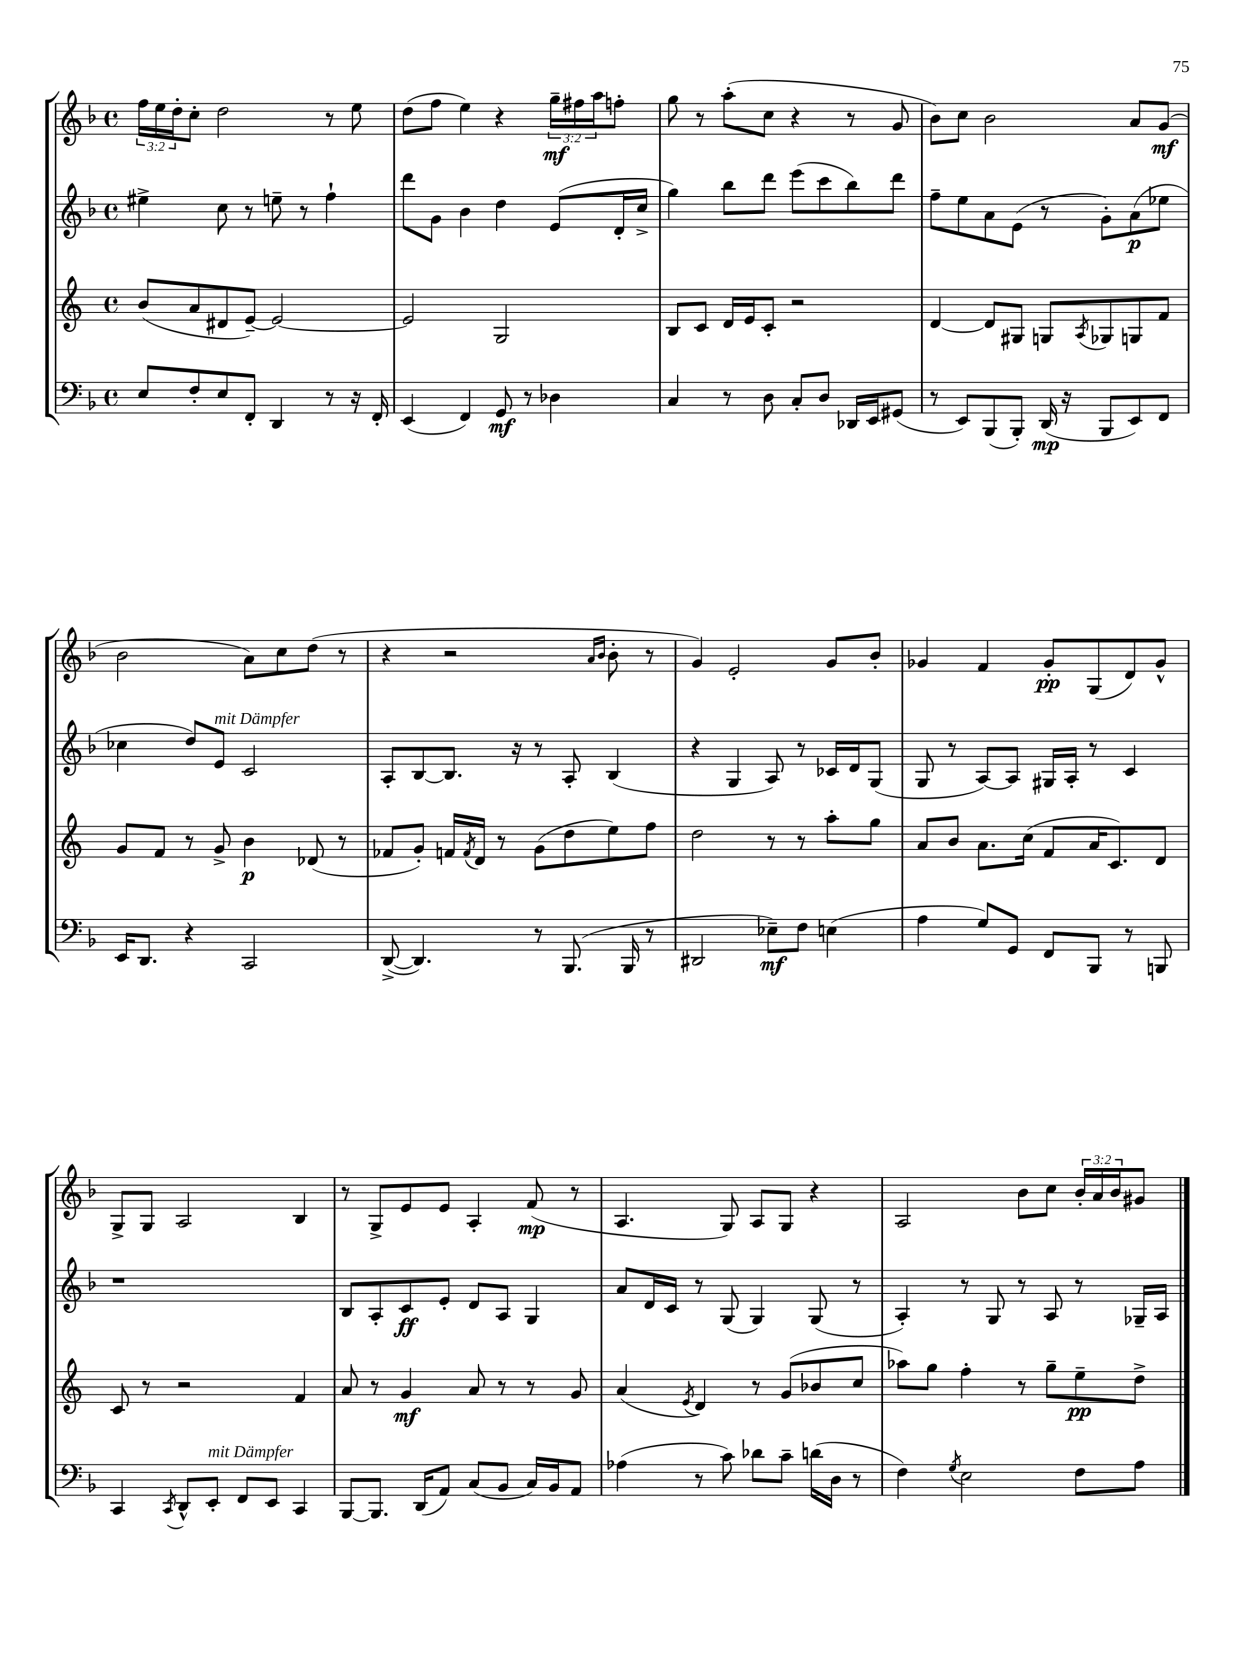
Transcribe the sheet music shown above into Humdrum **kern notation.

**kern	**dynam	**kern	**dynam	**kern	**dynam	**kern	**dynam
*part4	*part4	*part3	*part3	*part2	*part2	*part1	*part1
*staff4	*staff4	*staff3	*staff3	*staff2	*staff2	*staff1	*staff1
*clefF4	*	*clefG2	*	*clefG2	*	*clefG2	*
*k[b-]	*	*k[]	*	*k[b-]	*	*k[b-]	*
*M4/4	*	*M4/4	*	*M4/4	*	*M4/4	*
*met(c)	*	*met(c)	*	*met(c)	*	*met(c)	*
=16	=16	=16	=16	=16	=16	=16	=16
8E/L	.	(8b/L	.	4ee#X^\	.	24ff\LL	.
.	.	.	.	.	.	24ee\	.
.	.	.	.	.	.	24dd'\J	.
8F'/	.	8a/	.	.	.	8cc'\J	.
8E/	.	8d#X/	.	8cc\	.	2dd\	.
8FF'/J	.	[8e~/J)	.	8r	.	.	.
4DD/	.	2e/_	.	8een~\	.	.	.
.	.	.	.	8r	.	.	.
8r	.	.	.	4ff`\	.	8r	.
16r	.	.	.	.	.	8ee\	.
16FF'/	.	.	.	.	.	.	.
=17	=17	=17	=17	=17	=17	=17	=17
(4EE/	.	2e/]	.	8ddd\L	.	(8dd\L	.
.	.	.	.	8g\J	.	8ff\J	.
4FF/)	.	.	.	4b-\	.	4ee\)	.
8GG/	mf	2G/	.	4dd\	.	4r	.
8r	.	.	.	.	.	.	.
4D-X\	.	.	.	(8e/L	.	24gg~\LL	mf
.	.	.	.	.	.	24ff#X\	.
.	.	.	.	.	.	24aa\J	.
.	.	.	.	16d'/L	.	8ffn'\J	.
.	.	.	.	16cc^/JJ	.	.	.
=18	=18	=18	=18	=18	=18	=18	=18
4C/	.	8B/L	.	4gg\)	.	8gg\	.
.	.	8c/J	.	.	.	8r	.
8r	.	16d/LL	.	8bb-\L	.	(8aa'\L	.
.	.	16e/J	.	.	.	.	.
8D\	.	8c'/J	.	8ddd\J	.	8cc\J	.
8C'/L	.	2r	.	(8eee\L	.	4r	.
8D/J	.	.	.	8ccc\	.	.	.
16DD-X/LL	.	.	.	8bb-\)	.	8r	.
16EE/J	.	.	.	.	.	.	.
(8GG#X/J	.	.	.	8ddd\J	.	8g/	.
=19	=19	=19	=19	=19	=19	=19	=19
8r	.	[4d/	.	8ff~\L	.	8b-\L)	.
8EE/L)	.	.	.	8ee\	.	8cc\J	.
(8BBB-/	.	8d/L]	.	8a\	.	2b-\	.
8BBB-'/J)	.	8G#X/J	.	(8e\J	.	.	.
(16DD/	mp	8Gn/L	.	8r	.	.	.
16r	.	.	.	.	.	.	.
.	.	8qA/	.	.	.	.	.
8BBB-/L	.	8G-X/	.	8g'\L)	.	.	.
8EE/)	.	8Gn/	.	(8a\	p	8a/L	.
8FF/J	.	8f/J	.	8ee-X\J	.	(8g/J	mf
!!LO:LB:g=z
=20	=20	=20	=20	=20	=20	=20	=20
16EE/KL	.	8g/L	.	4cc-X\	.	2b-\	.
8.DD/J	.	.	.	.	.	.	.
.	.	8f/J	.	.	.	.	.
4r	.	8r	.	8dd/L)	.	.	.
!	!	!	!	!LO:TX:a:i:t=mit Dämpfer	!	!	!
.	.	8g^/	.	8e/J	.	.	.
2CC/	.	4b\	p	2c/	.	8a\L)	.
.	.	.	.	.	.	8cc\	.
.	.	(8d-X/	.	.	.	(8dd\J	.
.	.	8r	.	.	.	8r	.
=21	=21	=21	=21	=21	=21	=21	=21
([8DD^/	.	8f-X/L	.	8A'/L	.	4r	.
4.DD/])	.	8g'/J)	.	[8B-/	.	.	.
.	.	16fn/LL	.	8.B-/J]	.	2r	.
.	.	8qf/	.	.	.	.	.
.	.	16d/JJ	.	.	.	.	.
.	.	8r	.	.	.	.	.
.	.	.	.	16r	.	.	.
8r	.	(8g\L	.	8r	.	.	.
(8.BBB-/	.	8dd\	.	8A'/	.	.	.
.	.	.	.	.	.	16qqa/LL	.
.	.	.	.	.	.	16qqb-/JJ	.
.	.	8ee\)	.	(4B-/	.	8b-'\	.
16BBB-/	.	.	.	.	.	.	.
8r	.	8ff\J	.	.	.	8r	.
=22	=22	=22	=22	=22	=22	=22	=22
2DD#X/	.	2dd\	.	4r	.	4g/)	.
.	.	.	.	4G/	.	2e'/	.
8E-X~\L)	mf	8r	.	8A/)	.	.	.
8F\J	.	8r	.	8r	.	.	.
(4En\	.	8aa'\L	.	16c-X/LL	.	8g/L	.
.	.	.	.	16d/J	.	.	.
.	.	8gg\J	.	(8G/J	.	8b-'/J	.
=23	=23	=23	=23	=23	=23	=23	=23
4A\	.	8a/L	.	8G/	.	4g-X/	.
.	.	8b/J	.	8r	.	.	.
8G/L)	.	8.a\L	.	[8A/L)	.	4f/	.
8GG/J	.	.	.	8A/J]	.	.	.
.	.	(16cc\Jk	.	.	.	.	.
8FF/L	.	8f/L	.	16G#X/LL	.	8g-'/L	pp
.	.	.	.	16A'/JJ	.	.	.
8BBB-/J	.	16a/K	.	8r	.	(8G/	.
.	.	8.c/)	.	.	.	.	.
8r	.	.	.	4c/	.	8d/)	.
8BBBn/	.	8d/J	.	.	.	8g-^^/J	.
!!LO:LB:g=z
=24	=24	=24	=24	=24	=24	=24	=24
4CC/	.	8c/	.	1r	.	8G^/L	.
.	.	8r	.	.	.	8G/J	.
8qCC/	.	.	.	.	.	.	.
8DD^^/L	.	2r	.	.	.	2A/	.
!LO:TX:a:i:t=mit Dämpfer	!	!	!	!	!	!	!
8EE'/J	.	.	.	.	.	.	.
8FF/L	.	.	.	.	.	.	.
8EE/J	.	.	.	.	.	.	.
4CC/	.	4f/	.	.	.	4B-/	.
=25	=25	=25	=25	=25	=25	=25	=25
[8BBB-/L	.	8a/	.	8B-/L	.	8r	.
8.BBB-/J]	.	8r	.	8A'/	.	8G^/L	.
.	.	4g/	mf	8c/	ff	8e/	.
(16DD/KL	.	.	.	.	.	.	.
8AA/J)	.	.	.	8e'/J	.	8e/J	.
(8C/L	.	8a/	.	8d/L	.	4A'/	.
8BB-/J	.	8r	.	8A/J	.	.	.
16C/LL)	.	8r	.	4G/	.	(8f/	mp
16BB-/J	.	.	.	.	.	.	.
8AA/J	.	8g/	.	.	.	8r	.
=26	=26	=26	=26	=26	=26	=26	=26
(4A-X\	.	(4a/	.	8a/L	.	4.A/	.
.	.	.	.	16d/L	.	.	.
.	.	.	.	16c/JJ	.	.	.
.	.	8qe/	.	.	.	.	.
8r	.	4d/)	.	8r	.	.	.
8c\)	.	.	.	(8G/	.	8G/)	.
8d-X\L	.	8r	.	4G/)	.	8A/L	.
8c~\J	.	(8g/L	.	.	.	8G/J	.
(16dn\LL	.	8b-X/	.	(8G/	.	4r	.
16D\JJ	.	.	.	.	.	.	.
8r	.	8cc/J	.	8r	.	.	.
=27	=27	=27	=27	=27	=27	=27	=27
4F\)	.	8aa-X\L)	.	4A'/)	.	2A/	.
.	.	8gg\J	.	.	.	.	.
8qG/	.	.	.	.	.	.	.
2E\	.	4ff'\	.	8r	.	.	.
.	.	.	.	8G/	.	.	.
.	.	8r	.	8r	.	8b-\L	.
.	.	8gg~\L	.	8A/	.	8cc\J	.
8F\L	.	8ee~\	pp	8r	.	24b-'/LL	.
.	.	.	.	.	.	24a/	.
.	.	.	.	.	.	24b-/J	.
8A\J	.	8dd^\J	.	16G-X~/LL	.	8g#X/J	.
.	.	.	.	16A/JJ	.	.	.
==	==	==	==	==	==	==	==
*-	*-	*-	*-	*-	*-	*-	*-
